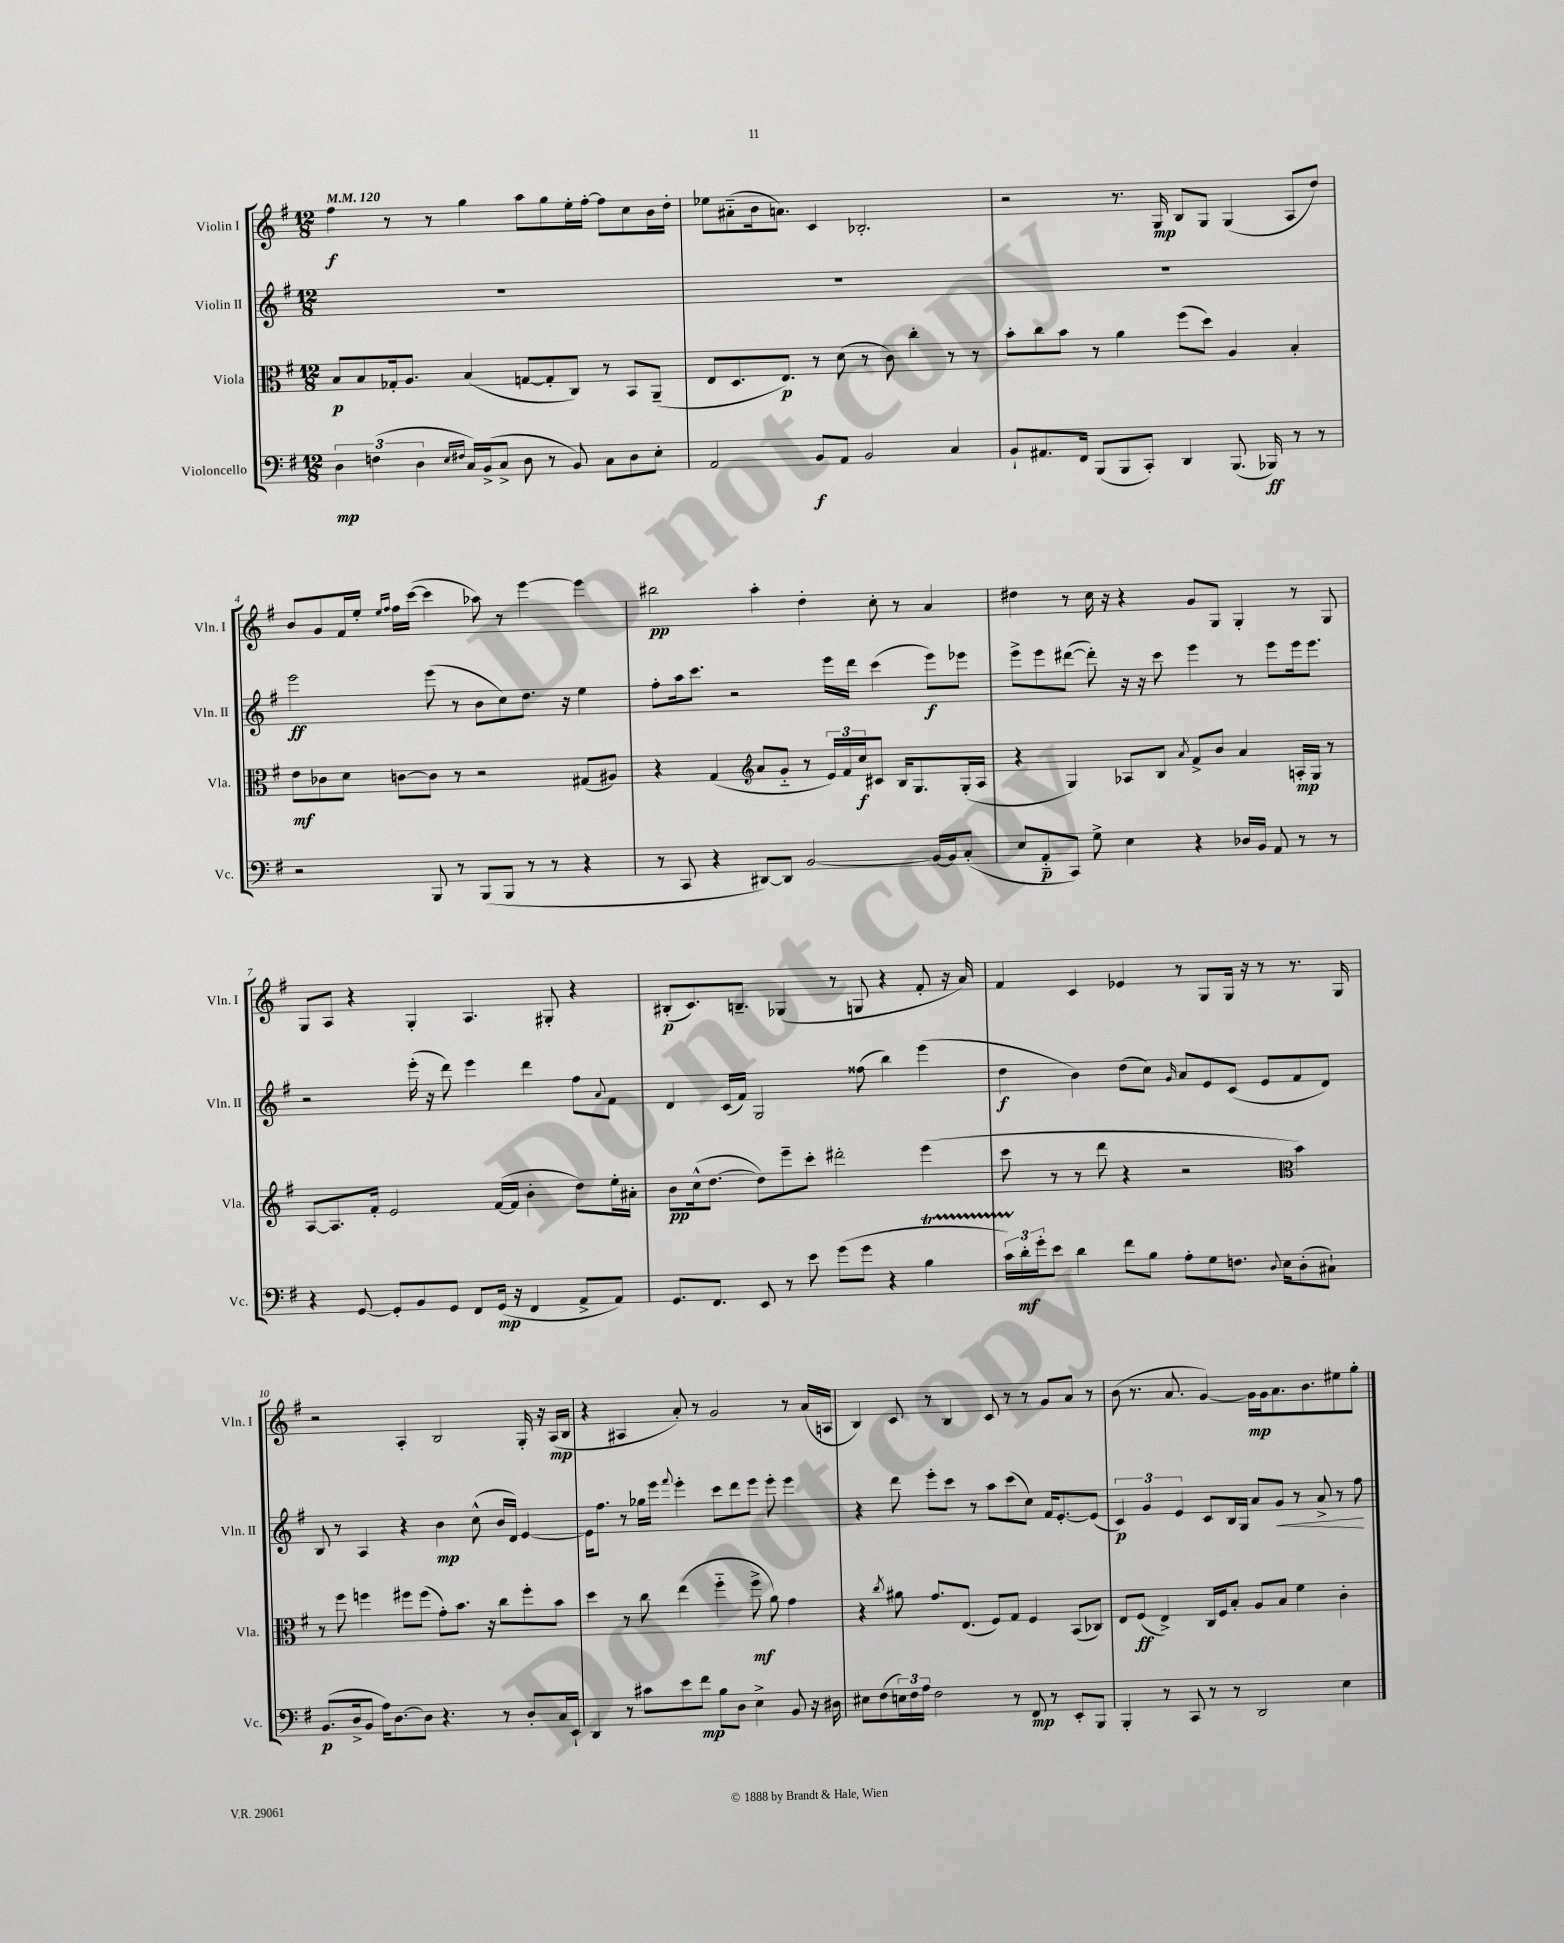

**kern	**kern	**kern	**kern
*staff4	*staff3	*staff2	*staff1
*clefF4	*clefC3	*clefG2	*clefG2
*k[f#]	*k[f#]	*k[f#]	*k[f#]
*M12/8	*M12/8	*M12/8	*M12/8
*MM120	*MM120	*MM120	*MM120
6D	8B	1.r	4ff#
.	8B	.	.
(6F	.	.	.
.	16G-'	.	8r
.	8.A	.	.
6D	.	.	.
.	.	.	8r
16qqE	.	.	.
16qqF#	.	.	.
16C)	(4B	.	4gg
(16BB^	.	.	.
8C^	.	.	.
8D	[8G	.	8aa
8r	8G']	.	8gg
8BB)	8C)	.	16ee'
.	.	.	[16ff#'
8C	8r	.	8ff#]
8D	8BB	.	8cc
8E'	(8AA~	.	16b
.	.	.	16dd'
=	=	=	=
2AA	8E	1.r	8ee-
.	8.D	.	(8a#'~
.	.	.	16b
.	8.E)	.	8.a)
8BB	8r	.	4c
8AA	(8d	.	.
2BB	8r	.	2.B-'
.	8c)	.	.
.	4cc'	.	.
4C	8r	.	.
.	8r	.	.
=	=	=	=
8BB`	8b'	1.r	2r
8.AA#	8cc	.	.
.	8b	.	.
16FF#	.	.	.
(8BBB	8r	.	.
8BBB	4a	.	8.r
8CC')	.	.	.
.	.	.	16G
4DD	(8ff#	.	8B
.	8dd)	.	8G
(8.BBB	4A	.	(4G
16BBB-)	.	.	.
8r	4B'	.	8A
8r	.	.	8dd)
=	=	=	=
2r	8e	2eee	8b
.	8c-	.	8g
.	8d	.	16f#
.	.	.	16ee'
.	.	.	16qqee
.	.	.	16qqff#
.	[8c	.	16ff#
.	.	.	([16ccc
8BBB	8c]	(8eee	4ccc]
8r	8r	8r	.
(8BBB	2r	8b	8aa-)
8BBB	.	8cc)	8r
8r	.	8.dd	[4eee
8r	.	.	.
.	.	16r	.
4r	(8G#	4ee	4eee]
.	8A#)	.	.
=	=	=	=
8r	4r	8ff#'	2bb#
8CC	.	16aa	.
.	.	8.ccc	.
4r	(4G	.	.
.	.	2r	.
*	*clefG2	*	*
[8DD#)	8a	.	4aa'
8DD#]	8g'~	.	.
[2BB	8r	.	4dd'
.	24e)	16eee	.
.	24f#	.	.
.	.	16ddd	.
.	24cc	.	.
.	8c#	(4ccc	8cc'
.	16B	.	8r
.	8.G	.	.
16BB_	.	8eee)	4a
16BB]	.	.	.
(8C'	(16G'	8eee-	.
.	16A	.	.
=	=	=	=
8E	4r	8eee^	4dd#
8AA'~	.	8eee	.
8CC)	4G)	([8ddd#	8r
8G^	.	8ddd#'])	16cc
.	.	.	16r
4E	8A-	16r	4r
.	.	16r	.
.	8B	8ccc	.
.	8qa	.	.
4r	8f#^	4eee	8g
.	8b	.	8G
16D-	4a	8r	4G'
16BB	.	.	.
8AA	.	8eee	.
8r	16A'	16eee	8r
.	16G	8.eee	.
8r	8r	.	8G
=	=	=	=
4r	[8A	2r	8G
.	8.A]	.	8A
[8GG	.	.	4r
.	16f#'	.	.
8GG']	2e	.	.
8BB	.	(16eee'	4G'
.	.	16r	.
8GG	.	8ddd)	.
8FF#	.	4eee	4.A
(16GG	([16f#	.	.
16r	16f#]	.	.
4FF#	4b'	4ddd	.
.	.	.	8G#'
8AA^	8dd)	8ff#	4r
.	.	8qqa	.
8AA)	16ee'	8f#	.
.	16a#'	.	.
=	=	=	=
8.GG	8b	4d	(8B#'
.	(16cc^^	.	8.c)
8.FF#	[8.dd	.	.
.	.	(16c	.
.	.	16f#)	8.B~
8EE	8dd])	2G	.
8r	8eee~	.	(4G-
8e	8ccc'	.	.
(8g	2ddd#'	.	8r
8g	.	(8ff##	8G
4r	.	4bb)	4r
4B	(4eee	(4eee	8f#'
.	.	.	16r
.	.	.	16a)
=	=	=	=
24c)	8ccc	4dd	4f#
24d'	.	.	.
24g'	.	.	.
8e	8r	.	.
4d	8r	4b)	4c
.	8ddd	.	.
8f#	4r	(8dd	4e-
8B	.	8cc)	.
.	.	16qqg	.
8A'	2r	8a	8r
8G	.	8e	8G
8.F	.	(8c	16G
.	.	.	16r
.	.	8e	8r
8qqD	.	.	.
16E	.	.	.
*	*clefC3	*	*
(8D'	4b)	8f#	8.r
8C#`)	.	8d)	.
.	.	.	16G
=	=	=	=
(8.BB	8r	8B	2r
.	8ff#	8r	.
16D^	.	.	.
8BB	4ff	4A	.
16A)	.	.	.
[8.D	.	.	.
.	8ff#	4r	4A'
8D]	(8ff#	.	.
4.r	8g')	4b	2B
.	8.b	.	.
.	.	(8cc^^	.
.	16r	.	.
8r	8cc	16b	.
.	.	16d)	.
8D'	8ff#'	[4e	16G'
.	.	.	16r
16C	8b	.	(16A
16EE`	.	.	16B
=	=	=	=
4DD	4dd	16e]	4r
.	.	8.ff#	.
8r	8r	8r	4A#
8c#	8cc	16gg-	.
.	.	16eee	.
.	.	8qqfff#	.
8e	(4ee	4eee'	8a')
8f#	.	.	8r
8B	4ff#'~	8ccc	2g
8D	.	8ddd	.
4E^	8ff#^	8eee	.
.	8a)	8eee'	.
8BB	4g	4eee	8r
16r	.	.	(16a
16D#	.	.	16A
=	=	=	=
8E#	4r	4r	4B)
(8F#	.	.	.
.	8qcc	.	.
24E)	8a#	8ddd	8c
24F#	.	.	.
24A	.	.	.
2F#	8.g	8eee'	8r
.	.	8ccc	4B
.	(8.E	.	.
.	.	8r	.
.	8F#)	8aa	8c
8r	8G	(8ccc	8r
8FF#	4F#	8cc)	8r
8r	.	16f#	8g
.	.	[8.e'	.
8EE'	(8BB	.	8a
8BBB	8C-)	(8e]	8r
=	=	=	=
4BBB'	8E	6c)	(8b
.	(8F#	.	8.r
.	.	6g	.
8r	4E^)	.	.
.	.	.	8.a
.	.	6e	.
8CC	.	.	.
8r	16C	8c	[4g)
.	16F#	.	.
8r	8B'	16B	.
.	.	16G	.
2DD	8A	8a	16g]
.	.	.	16g
.	8B	8g	8.a
.	4f#	8r	.
.	.	.	8.b
.	.	8a^	.
4E	4c'	8r	8ee#
.	.	8ff#	8gg'
==	==	==	==
*-	*-	*-	*-
